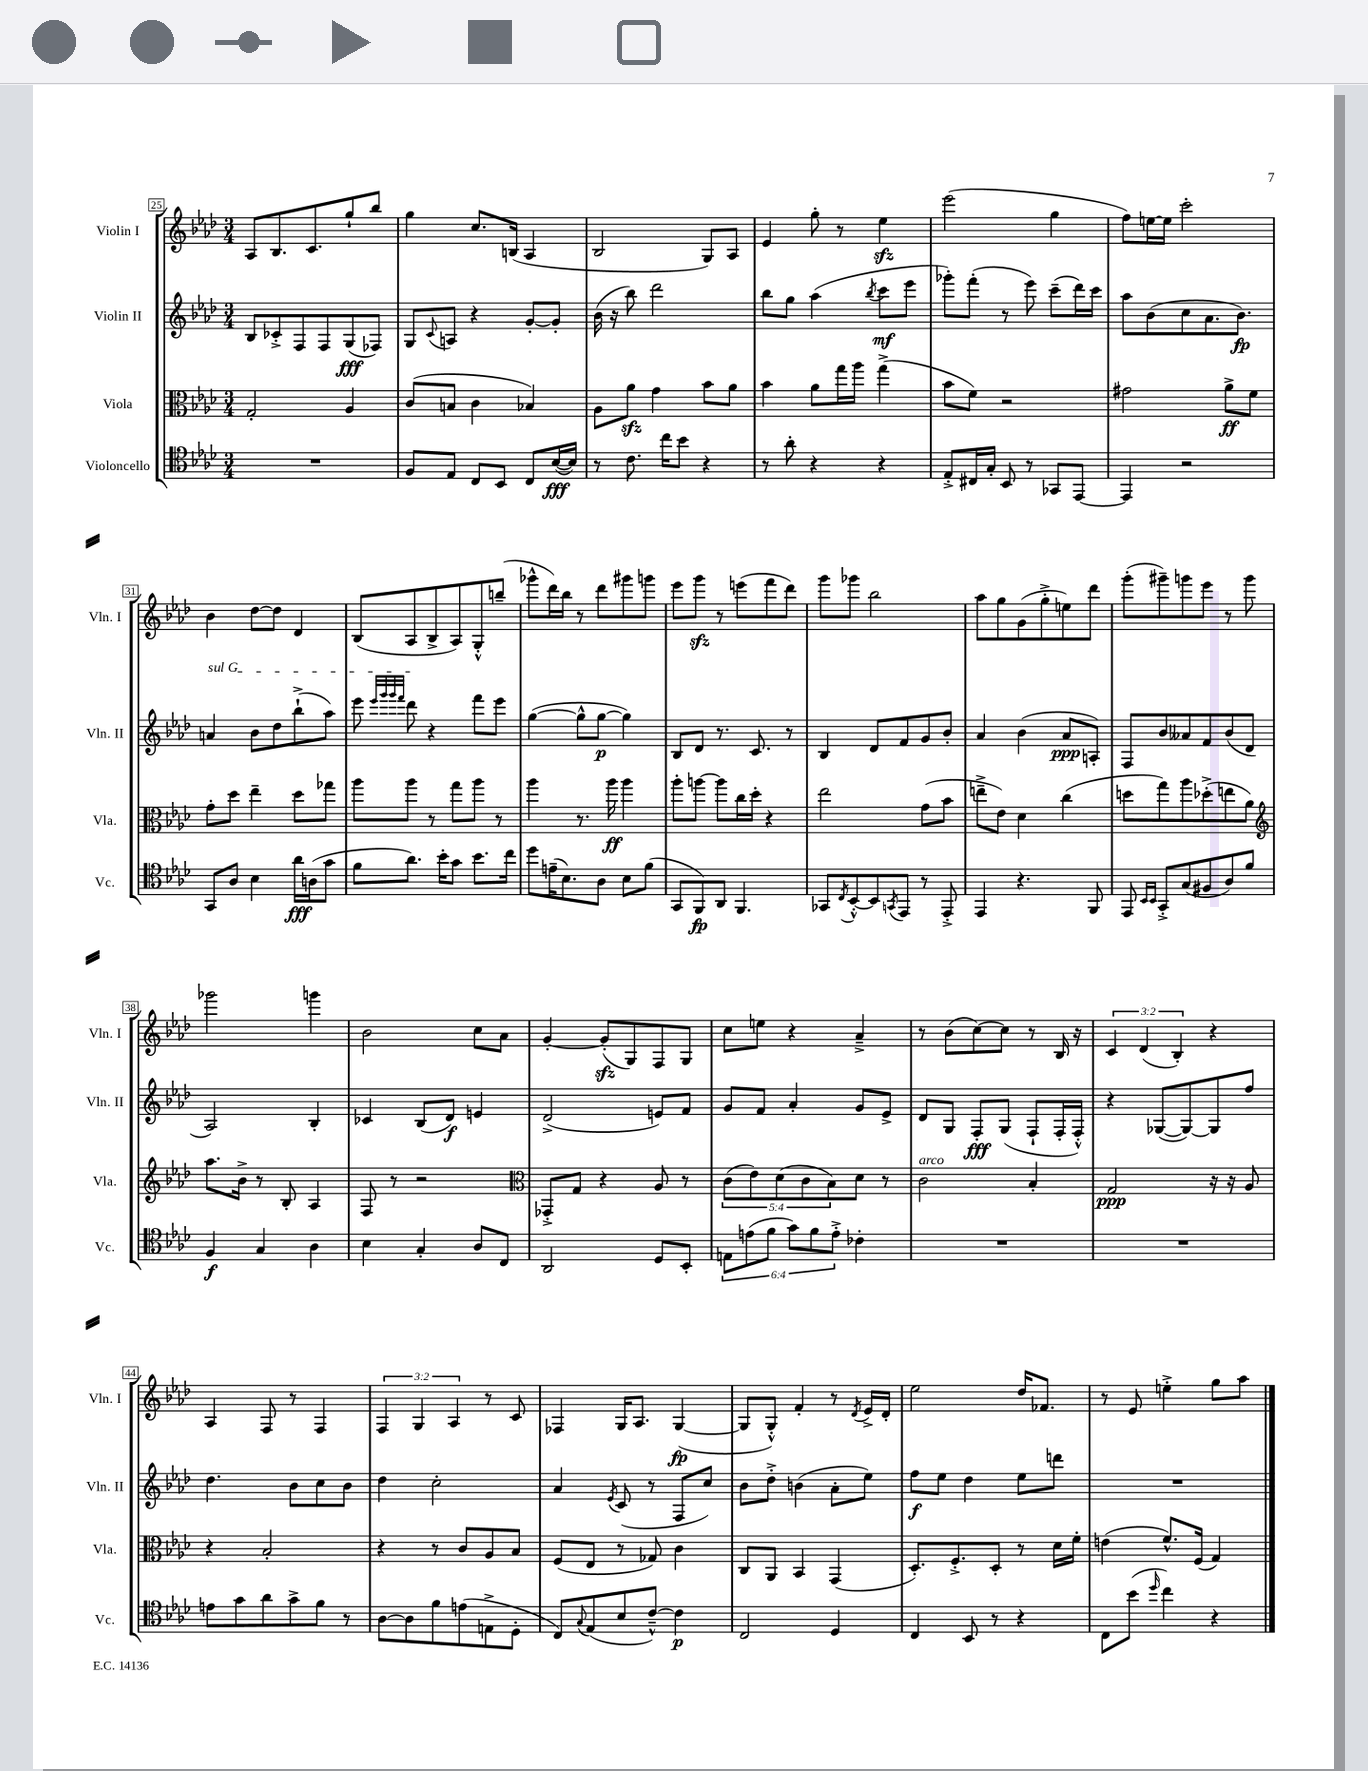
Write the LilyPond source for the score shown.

<<
\new StaffGroup <<
\new Staff = "s0" \with { instrumentName = "Violin I" shortInstrumentName = "Vln. I" } {
    \clef treble \key aes \major \numericTimeSignature \time 3/4 \override Staff.TupletNumber.text = #tuplet-number::calc-fraction-text
    aes8 bes8. c'8. g''8-! bes''8 |
    g''4 c''8. b16( aes4 |
    bes2 g8) aes8 |
    ees'4 g''8-. r8 ees''4\sfz |
    ees'''2( g''4 |
    f''8) e''16~ e''16 c'''2-. |
    bes'4 des''8~ des''8 des'4 |
    bes8( aes8 bes8-> aes8) g8-.-^ b''8--( |
    ges'''8-^ des'''16) bes''16 r8 des'''8 gis'''8 g'''8 |
    ees'''8 g'''8\sfz r8 e'''8( f'''8 des'''8) |
    g'''8 ges'''8 bes''2 |
    aes''8 g''8 g'8( g''8-.-> e''8) des'''8 |
    g'''8-.( gis'''8--) g'''8 ees'''8 r8 g'''8 |
    ges'''2 g'''4 |
    bes'2 c''8 aes'8 |
    g'4~-. g'8-.\sfz( g8) f8 g8 |
    c''8 e''8 r4 aes'4---> |
    r8 bes'8( c''8~) c''8 r8 bes16 r16 |
    \tuplet 3/2 { c'4 des'4( bes4-.) } r4 |
    aes4 f8 r8 f4 |
    \tuplet 3/2 { f4 g4 aes4 } r8 c'8 |
    fes4 g16 aes8. g4~\fp( |
    g8 g8-.-^) f'4-. r8 \acciaccatura { des'8 } ees'16-> des'16-. |
    ees''2 des''16 fes'8. |
    r8 ees'8 e''4-.-> g''8 aes''8 \bar "|." |
}
\new Staff = "s1" \with { instrumentName = "Violin II" shortInstrumentName = "Vln. II" } {
    \clef treble \key aes \major \numericTimeSignature \time 3/4
    bes8 ces'8-.-> f8 f8 g8\fff( fes8) |
    g8 \appoggiatura { c'8 } a8 r4 g'8~-. g'8-. |
    bes'16( r16 bes''8) des'''2 |
    bes''8 g''8 aes''4( \acciaccatura { bes''8 } c'''8\mf ees'''8 |
    ges'''8-.) f'''8-.( r8 ees'''8) c'''8--( des'''16) c'''16 |
    aes''8 bes'8( c''8 aes'8. bes'8.\fp) |
    \once \override TextSpanner.bound-details.left.text = \markup { \italic "sul G" } a'4\startTextSpan bes'8 des''8 bes''8-!->( aes''8) |
    ees'''8 \grace { ees'''32 g'''32 g'''32 f'''32 } des'''8\stopTextSpan r4 f'''8 ees'''8 |
    g''4~( g''8-^ g''8~\p g''4) |
    bes8 des'8 r8. c'8. r8 |
    bes4 des'8 f'8 g'8 bes'8-. |
    aes'4 bes'4( aes'8\ppp a8-.) |
    f8 bes'8 aeses'8 f'8 bes'8( des'8 |
    aes2) bes4-. |
    ces'4 bes8( des'8\f) e'4 |
    des'2->( e'8) f'8 |
    g'8 f'8 aes'4-. g'8 ees'8-> |
    des'8 g8 f8-.\fff g8( f8-! f16-. f16-.-^) |
    r4 ges8~( ges8~) ges8 f''8 |
    des''4. bes'8 c''8 bes'8 |
    des''4 c''2-. |
    aes'4 \acciaccatura { ees'8 } c'8( r8 f8 c''8) |
    bes'8 des''8-.-> b'4( aes'8-. ees''8) |
    f''8\f ees''8 des''4 ees''8 d'''8 |
    R2. \bar "|." |
}
\new Staff = "s2" \with { instrumentName = "Viola" shortInstrumentName = "Vla." } {
    \clef alto \key aes \major \numericTimeSignature \time 3/4 \override Staff.TupletNumber.text = #tuplet-number::calc-fraction-text
    g2-. aes4 |
    c'8( b8 c'4 bes4) |
    aes8 aes'8\sfz g'4 bes'8 aes'8 |
    bes'4 aes'8 g''16 aes''16 g''4->( |
    bes'8 f'8) r2 |
    gis'2 aes'8->\ff f'8 |
    g'8-. des''8 ees''4-- des''8 ges''8 |
    aes''8 aes''8 r8 g''8 aes''8 r8 |
    aes''4 r8. aes''16\ff aes''4 |
    aes''8-. a''8~ a''8 c''16 des''16-. r4 |
    ees''2 g'8( bes'8 |
    e''8---> ees'8) des'4 c''4( |
    d''8 g''8) aes''8 des''8-.->( e''8 aes'8) |
    \clef treble aes''8. bes'16-> r8 bes8-. aes4 |
    f8 r8 r2 |
    \clef alto ges,8-.-> g8 r4 aes8 r8 |
    \tuplet 5/4 { c'8( ees'8) des'8( c'8 bes8) } des'8 r8 |
    c'2^\markup { \italic "arco" } bes4-. |
    g2\ppp r16 r16 aes8 |
    r4 bes2-. |
    r4 r8 c'8 aes8 bes8 |
    f8( ees8 r8 ges8) c'4 |
    c8 aes,8 bes,4 g,4( |
    des8.-.) f8.-.-> des8-. r8 des'16 f'16-. |
    e'4( f'8.-^) f16( g4) \bar "|." |
}
\new Staff = "s3" \with { instrumentName = "Violoncello" shortInstrumentName = "Vc." } {
    \clef tenor \key aes \major \numericTimeSignature \time 3/4 \override Staff.TupletNumber.text = #tuplet-number::calc-fraction-text
    R2. |
    f8 ees8 c8 bes,8 c8 bes16~\fff( bes16) |
    r8 c'8. c''16 bes'8 r4 |
    r8 aes'8-. r4 r4 |
    ees8-.-> cis16 g16-. bes,8 r8 ges,8 ees,8~ |
    ees,4 r2 |
    g,8 aes8 bes4 aes'16\fff a16( g'8 |
    f'8 aes'8.) bes'16-. g'8 bes'8. c''16 |
    des''8 e'16--( bes8.) aes8 bes8 f'8( |
    g,8 f,8\fp) aes,8 f,4. |
    ges,8 \acciaccatura { c8 } bes,8~-.-^ bes,8 \acciaccatura { g,8 } ees,8 r8 ees,8-.-> |
    ees,4 r4. f,8 |
    ees,8 \grace { bes,16 bes,16 } g,8-.-> g8( fis8 aes8) f'8 |
    f4\f g4 aes4 |
    bes4 g4-. aes8 c8 |
    aes,2 des8 bes,8-. |
    \tuplet 6/4 { e8 e'8( f'8 g'8) f'8 e'8-.-> } ces'4-. |
    R2. |
    R2. |
    e'8 g'8 aes'8 g'8-> f'8 r8 |
    aes8~ aes8 f'8 e'8( e8-> des8-. |
    c8) \appoggiatura { g8 } ees8( bes8 c'8~---^) c'4\p |
    c2 des4 |
    c4 bes,8 r8 r4 |
    c8 bes'8( \grace { des''16 } c''4) r4 \bar "|." |
}
>>
>>
\layout { \context { \Score currentBarNumber = #25 \override BarNumber.stencil = #(make-stencil-boxer 0.1 0.3 ly:text-interface::print) } }
